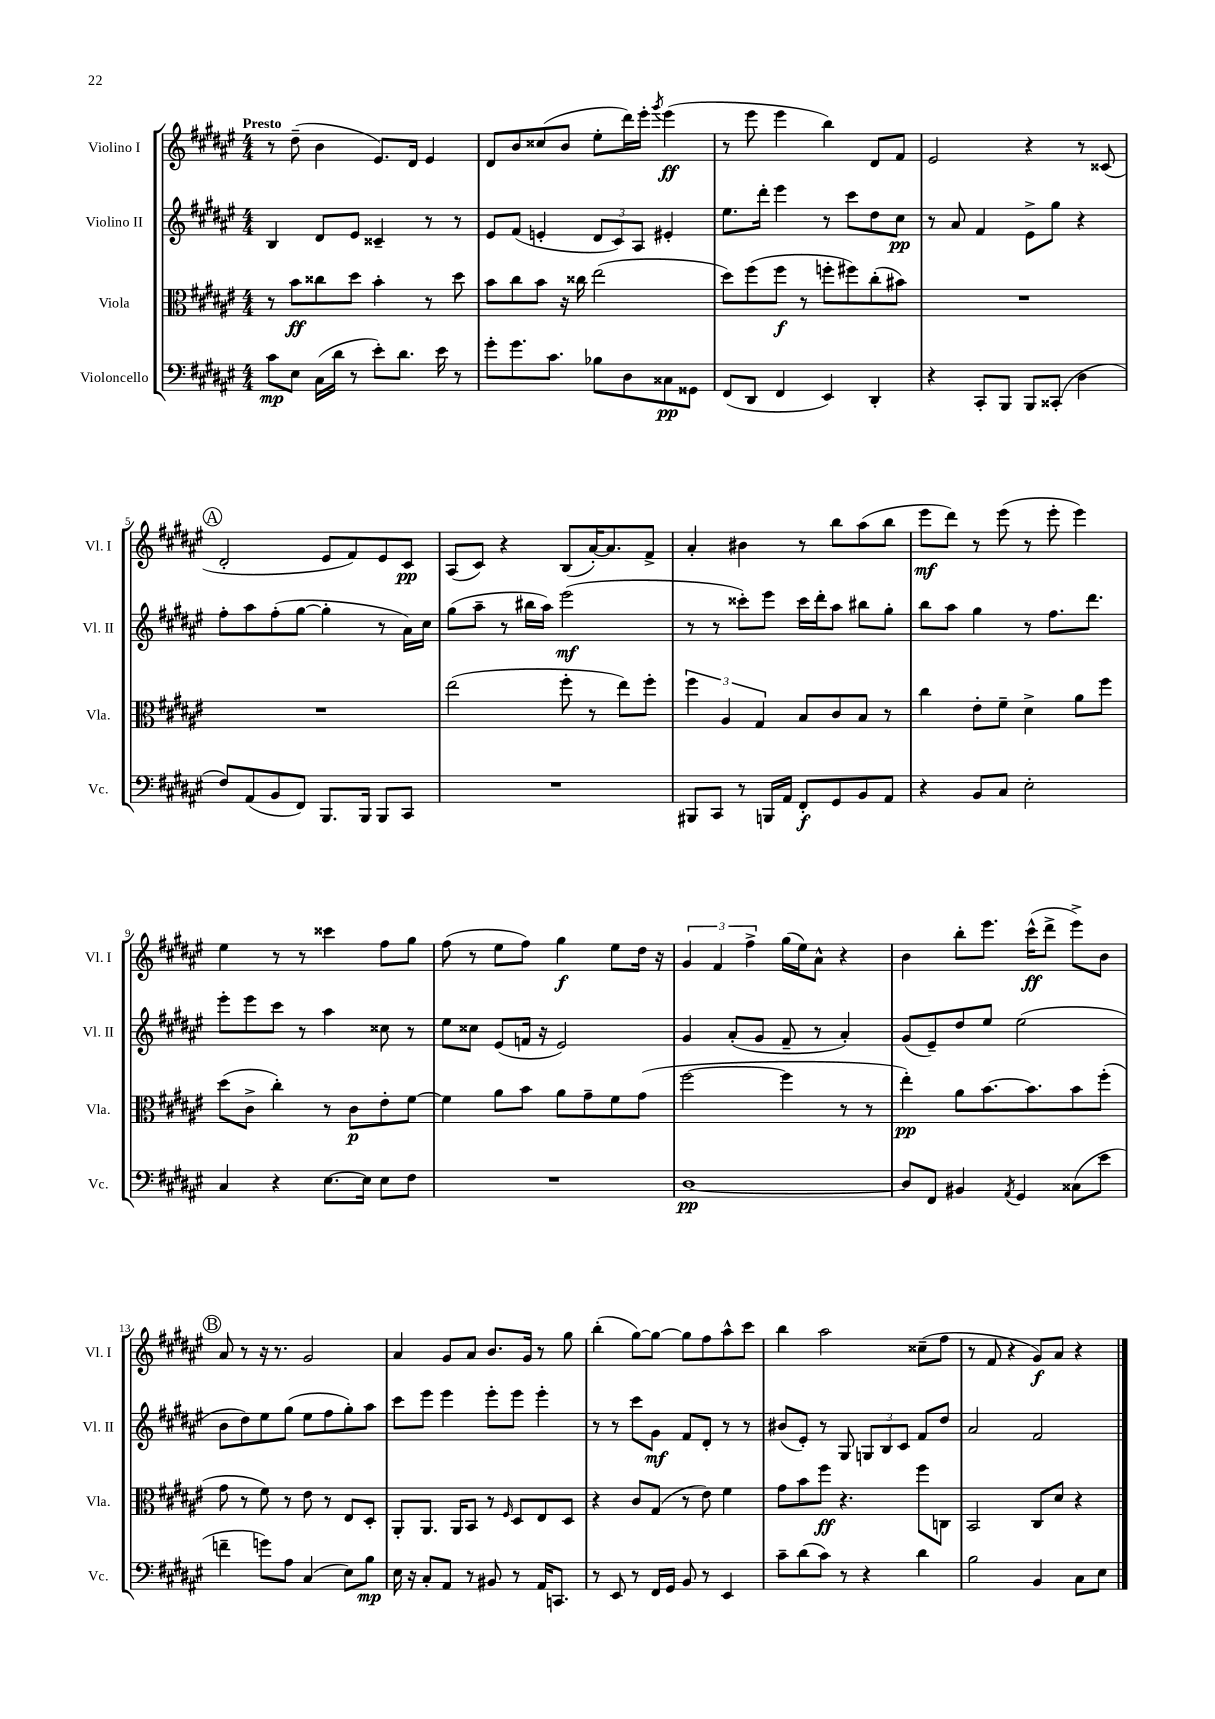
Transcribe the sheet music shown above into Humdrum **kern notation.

**kern	**dynam	**kern	**dynam	**kern	**dynam	**kern	**dynam
*part4	*part4	*part3	*part3	*part2	*part2	*part1	*part1
*staff4	*staff4	*staff3	*staff3	*staff2	*staff2	*staff1	*staff1
*I"Violoncello	*	*I"Viola	*	*I"Violino II	*	*I"Violino I	*
*I'Vc.	*	*I'Vla.	*	*I'Vl. II	*	*I'Vl. I	*
*clefF4	*	*clefC3	*	*clefG2	*	*clefG2	*
*k[f#c#g#d#a#e#]	*	*k[f#c#g#d#a#e#]	*	*k[f#c#g#d#a#e#]	*	*k[f#c#g#d#a#e#]	*
*M4/4	*	*M4/4	*	*M4/4	*	*M4/4	*
=1	=1	=1	=1	=1	=1	=1	=1
!	!	!	!	!	!	!LO:TX:a:B:t=Presto	!
8c#\L	mp	8r	.	4B/	.	8r	.
8E#\J	.	8b\L	ff	.	.	(8dd#~\	.
(16C#\LL	.	8cc##X\	.	8d#/L	.	4b\	.
16d#\JJ	.	.	.	.	.	.	.
8r	.	8dd#\J	.	8e#/J	.	.	.
8e#'\L)	.	4b'\	.	4c##X~/	.	8.e#/L)	.
8.d#\J	.	.	.	.	.	.	.
.	.	.	.	.	.	16d#/Jk	.
.	.	8r	.	8r	.	4e#/	.
16e#\	.	.	.	.	.	.	.
8r	.	8dd#\	.	8r	.	.	.
=2	=2	=2	=2	=2	=2	=2	=2
8g#'\L	.	8b\L	.	8e#/L	.	8d#/L	.
8.g#\	.	8cc#\	.	(8f#/J	.	8b/	.
.	.	8b\J	.	4en'/	.	(8cc##X/	.
8.c#\J	.	.	.	.	.	.	.
.	.	16r	.	.	.	8b/J	.
.	.	16cc##X\	.	.	.	.	.
8B-X\L	.	(2ee#\	.	12d#/L	.	8ee#'\L	.
.	.	.	.	12c#/)	.	.	.
8D#\	.	.	.	.	.	16ddd#\L)	.
.	.	.	.	12A#/J	.	.	.
.	.	.	.	.	.	16eee#'\JJ	.
.	.	.	.	.	.	8qggg#/	.
8C##X\	pp	.	.	4e#X'/	.	(4eee#\	ff
8GG##X\J	.	.	.	.	.	.	.
=3	=3	=3	=3	=3	=3	=3	=3
(8FF#/L	.	8dd#\L)	.	8.ee#\L	.	8r	.
8DD#/J	.	(8ff#\	.	.	.	8eee#\	.
.	.	.	.	16ddd#'\Jk	.	.	.
4FF#/	.	8ff#\J	f	4eee#\	.	4eee#\	.
.	.	8r	.	.	.	.	.
4EE#/)	.	8ffn'\L	.	8r	.	4bb\)	.
.	.	8ff#X\)	.	8ccc#\L	.	.	.
4DD#'/	.	(8cc#'\	.	8dd#\	.	8d#/L	.
.	.	8b#X\J)	.	8cc#\J	pp	8f#/J	.
=4	=4	=4	=4	=4	=4	=4	=4
4r	.	1r	.	8r	.	2e#/	.
.	.	.	.	8a#/	.	.	.
8CC#'/L	.	.	.	4f#/	.	.	.
8BBB/J	.	.	.	.	.	.	.
8BBB/L	.	.	.	8e#^\L	.	4r	.
(8CC##X'/J	.	.	.	8gg#\J	.	.	.
4D#\	.	.	.	4r	.	8r	.
.	.	.	.	.	.	(8c##X/	.
!!LO:LB:g=z
!!LO:REH:place=s1:t=A
=5	=5	=5	=5	=5	=5	=5	=5
8F#/L)	.	1r	.	8ff#'\L	.	2d#'/	.
(8AA#/	.	.	.	8aa#\	.	.	.
8BB/	.	.	.	(8ff#'\	.	.	.
8FF#/J)	.	.	.	[8gg#\J	.	.	.
8.BBB/L	.	.	.	4gg#'\]	.	8e#/L	.
.	.	.	.	.	.	8f#/)	.
16BBB/Jk	.	.	.	.	.	.	.
8BBB/L	.	.	.	8r	.	8e#/	.
8CC#/J	.	.	.	16a#\LL)	.	8c#/J	pp
.	.	.	.	16cc#\JJ	.	.	.
=6	=6	=6	=6	=6	=6	=6	=6
1r	.	(2ee#\	.	(8gg#\L	.	(8A#/L	.
.	.	.	.	8aa#~\J	.	8c#/J)	.
.	.	.	.	8r	.	4r	.
.	.	.	.	16bb#X\LL	.	.	.
.	.	.	.	16aa#\JJ)	.	.	.
.	.	8ff#'\	.	(2eee#\	mf	(8B/L	.
.	.	8r	.	.	.	[16a#'/K)	.
.	.	.	.	.	.	8.a#/]	.
.	.	8ee#\L)	.	.	.	.	.
.	.	8ff#'\J	.	.	.	8f#^/J	.
=7	=7	=7	=7	=7	=7	=7	=7
8BBB#X/L	.	6ff#\	.	8r	.	4a#'/	.
8CC#/J	.	.	.	8r	.	.	.
.	.	6A#/	.	.	.	.	.
8r	.	.	.	8ccc##X'\L)	.	4b#X\	.
.	.	6G#/	.	.	.	.	.
16BBBn/LL	.	.	.	8eee#\J	.	.	.
16AA#/JJ	.	.	.	.	.	.	.
8FF#'/L	f	8B/L	.	16ccc##\LL	.	8r	.
.	.	.	.	16ddd#'\J	.	.	.
8GG#/	.	8c#/	.	8aa#\J	.	8bb\L	.
8BB/	.	8B/J	.	8bb#X\L	.	(8aa#\	.
8AA#/J	.	8r	.	8gg#'\J	.	8bb\J	.
=8	=8	=8	=8	=8	=8	=8	=8
4r	.	4cc#\	.	8bb\L	.	8eee#\L	mf
.	.	.	.	8aa#\J	.	8ddd#\J)	.
8BB/L	.	8e#'\L	.	4gg#\	.	8r	.
8C#/J	.	8f#~\J	.	.	.	(8eee#\	.
2E#'\	.	4d#^\	.	8r	.	8r	.
.	.	.	.	8.ff#\L	.	8eee#'\	.
.	.	8a#\L	.	.	.	4eee#\)	.
.	.	.	.	8.ddd#\J	.	.	.
.	.	8ff#\J	.	.	.	.	.
!!LO:LB:g=z
=9	=9	=9	=9	=9	=9	=9	=9
4C#/	.	(8dd#\L	.	8eee#'\L	.	4ee#\	.
.	.	8c#^\J	.	8eee#\	.	.	.
4r	.	4cc#'\)	.	8ccc#\J	.	8r	.
.	.	.	.	8r	.	8r	.
[8.E#\L	.	8r	.	4aa#\	.	4ccc##X\	.
.	.	8c#\L	p	.	.	.	.
16E#\Jk]	.	.	.	.	.	.	.
8E#\L	.	8e#'\	.	8cc##X\	.	8ff#\L	.
8F#\J	.	[8f#\J	.	8r	.	8gg#\J	.
=10	=10	=10	=10	=10	=10	=10	=10
1r	.	4f#\]	.	8ee#\L	.	(8ff#\	.
.	.	.	.	8cc##X\J	.	8r	.
.	.	8a#\L	.	(8e#/L	.	8ee#\L	.
.	.	8b\J	.	16fn/Jk	.	8ff#\J)	.
.	.	.	.	16r	.	.	.
.	.	8a#\L	.	2e#/)	.	4gg#\	f
.	.	8g#~\	.	.	.	.	.
.	.	8f#\	.	.	.	8ee#\L	.
.	.	(8g#\J	.	.	.	16dd#\Jk	.
.	.	.	.	.	.	16r	.
=11	=11	=11	=11	=11	=11	=11	=11
[1D#	pp	[2ff#\	.	4g#/	.	6g#/	.
.	.	.	.	.	.	6f#/	.
.	.	.	.	(8a#'/L	.	.	.
.	.	.	.	.	.	6ff#^\	.
.	.	.	.	8g#/J	.	.	.
.	.	4ff#\]	.	8f#~/	.	(16gg#\LL	.
.	.	.	.	.	.	16ee#\J)	.
.	.	.	.	8r	.	8a#^^\J	.
.	.	8r	.	4a#'/)	.	4r	.
.	.	8r	.	.	.	.	.
=12	=12	=12	=12	=12	=12	=12	=12
8D#/L]	.	4ee#'\)	pp	(8g#/L	.	4b\	.
8FF#/J	.	.	.	8e#~/)	.	.	.
4BB#X/	.	8a#\L	.	8dd#/	.	8bb'\L	.
.	.	[8.b\	.	8ee#/J	.	8.eee#\J	.
8qAA#/	.	.	.	.	.	.	.
4GG#/	.	.	.	(2ee#\	.	.	.
.	.	8.b\]	.	.	.	(16ccc#^^\KL	ff
.	.	.	.	.	.	8ddd#^\J	.
(8C##X\L	.	8b\	.	.	.	8eee#^\L)	.
8e#\J	.	(8ff#'\J	.	.	.	8b\J	.
!!LO:LB:g=z
!!LO:REH:place=s1:t=B
=13	=13	=13	=13	=13	=13	=13	=13
4fn~\	.	8g#\	.	8b\L	.	8a#/	.
.	.	8r	.	8dd#\)	.	8r	.
8gn\L)	.	8f#\)	.	8ee#\	.	16r	.
.	.	.	.	.	.	8.r	.
8A#\J	.	8r	.	(8gg#\J	.	.	.
(4C#/	.	8e#\	.	8ee#\L	.	2g#/	.
.	.	8r	.	8ff#\	.	.	.
8E#\L)	.	8E#/L	.	8gg#'\)	.	.	.
8B\J	mp	8D#'/J	.	8aa#\J	.	.	.
=14	=14	=14	=14	=14	=14	=14	=14
16E#\	.	8AA#'/L	.	8ccc#\L	.	4a#/	.
16r	.	.	.	.	.	.	.
8C#'/L	.	8.AA#/J	.	8eee#\J	.	.	.
8AA#/J	.	.	.	4eee#\	.	8g#/L	.
.	.	16AA#/KL	.	.	.	.	.
8r	.	8BB/J	.	.	.	8a#/J	.
8BB#X/	.	8r	.	8eee#'\L	.	8.b/L	.
.	.	16qqF#/	.	.	.	.	.
8r	.	8D#/L	.	8eee#\J	.	.	.
.	.	.	.	.	.	16g#/Jk	.
16AA#/KL	.	8E#/	.	4eee#'\	.	8r	.
8.CCn/J	.	.	.	.	.	.	.
.	.	8D#/J	.	.	.	8gg#\	.
=15	=15	=15	=15	=15	=15	=15	=15
8r	.	4r	.	8r	.	(4bb'\	.
8EE#/	.	.	.	8r	.	.	.
8r	.	8c#/L	.	8ccc#\L	.	[8gg#\L)	.
16FF#/LL	.	(8G#/J	.	8g#\J	mf	8gg#\J_	.
16GG#/JJ	.	.	.	.	.	.	.
8BB/	.	8r	.	8f#/L	.	8gg#\L]	.
8r	.	8e#\)	.	8d#'/J	.	8ff#\	.
4EE#/	.	4f#\	.	8r	.	8aa#^^\	.
.	.	.	.	8r	.	8ccc#\J	.
=16	=16	=16	=16	=16	=16	=16	=16
8c#~\L	.	8g#\L	.	(8b#X/L	.	4bb\	.
(8d#\	.	8b\	.	8e#'/J)	.	.	.
8c#\J)	.	8ff#\J	ff	8r	.	2aa#\	.
8r	.	4.r	.	8G#/	.	.	.
4r	.	.	.	12Gn/L	.	.	.
.	.	.	.	12B/	.	.	.
.	.	.	.	12c#/J	.	.	.
4d#\	.	8ff#\L	.	8f#/L	.	(8cc##X~\L	.
.	.	8Cn\J	.	8dd#/J	.	8ff#\J	.
=17	=17	=17	=17	=17	=17	=17	=17
2B\	.	2BB/	.	2a#/	.	8r	.
.	.	.	.	.	.	8f#/	.
.	.	.	.	.	.	4r	.
4BB/	.	8C#/L	.	2f#/	.	8g#/L)	f
.	.	8d#/J	.	.	.	8a#/J	.
8C#\L	.	4r	.	.	.	4r	.
8E#\J	.	.	.	.	.	.	.
==	==	==	==	==	==	==	==
*-	*-	*-	*-	*-	*-	*-	*-
